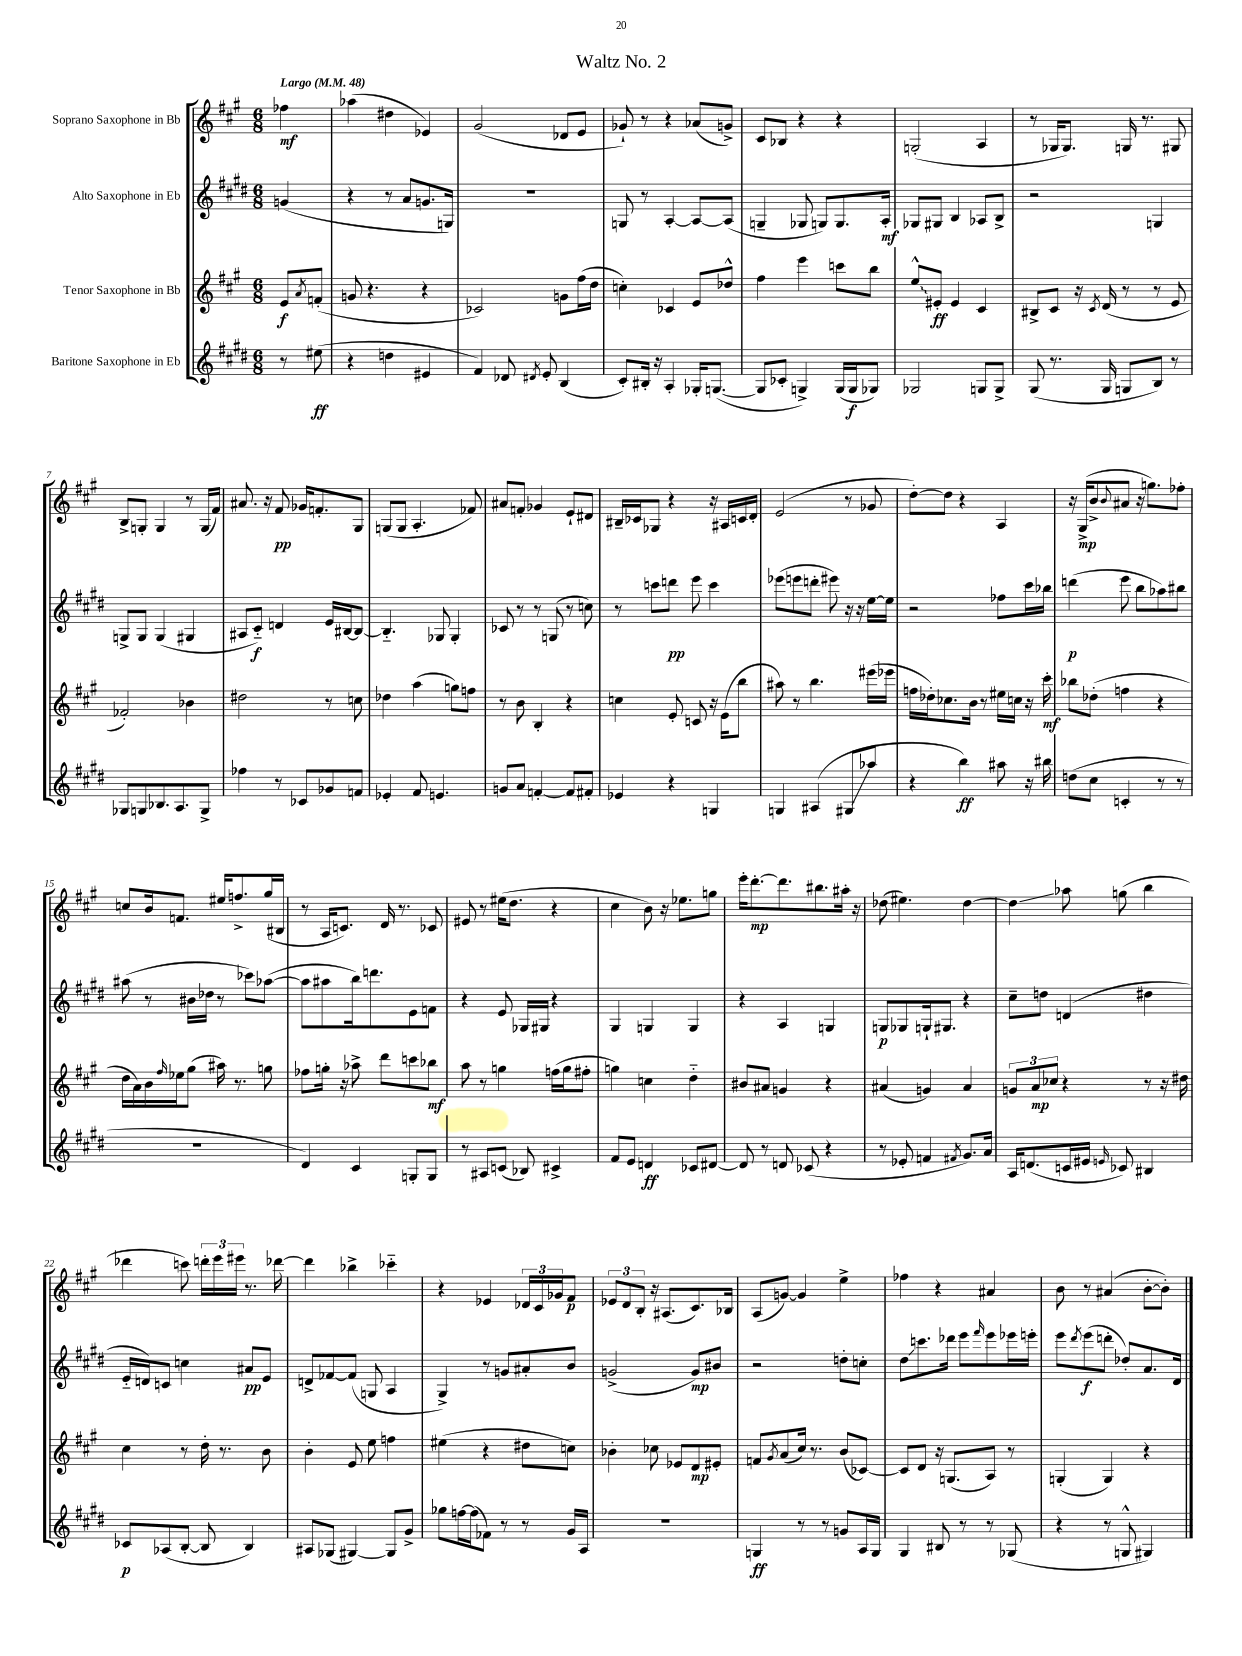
\header { title = "Waltz No. 2" }
<<
\new StaffGroup <<
\new Staff = "s0" \with { instrumentName = "Soprano Saxophone in Bb" } {
    \clef treble \key a \major \numericTimeSignature \time 6/8 \partial 4 \tempo "Largo" 4 = 48
    fes''4\mf |
    aes''4( dis''4 ees'4) |
    gis'2( des'8 e'8 |
    ges'8-!) r8 r4 aes'8( g'8->) |
    cis'8 bes8 r4 r4 |
    g2-.( a4 |
    r8 ges16 ges8.) g16 r8. gis8 |
    b8-> g8-. g4 r8 g16( fis'16) |
    ais'8. r16 fis'8\pp ges'16 f'8.-. gis8 |
    g8( g8 a4.-. fes'8) |
    ais'8 f'8-. ges'4 e'8-! dis'8 |
    bis16-- ces'16 ges8 r4 r16 ais16 c'16 d'16-. |
    e'2( r8 ges'8 |
    d''8~-.) d''8 r4 a4 |
    r16 gis16->\mp( b'8-> \appoggiatura { b'8 } ais'8 r16 g''8.) fes''8-. |
    c''8 b'16 f'8. eis''16 f''8.-> gis''16( bis16 |
    r8 a16 c'8.) d'16 r8. ces'8 |
    eis'8 r8 eis''16( d''8. r4 |
    cis''4 b'8) r16 ees''8. g''8 |
    e'''16-. d'''8.~-.\mp d'''8. bis''8. ais''16-. r16 |
    des''8( eis''4.) des''4~ |
    des''4\glissando aes''8 g''8( b''4 |
    des'''4 c'''8) \tuplet 3/2 { d'''16-. e'''16 eis'''16 } r8. des'''16~ |
    des'''4 bes''4-> ces'''4-_ |
    r4 ees'4 \tuplet 3/2 { des'16 cis'16 ges'16 } fis'8\p |
    \tuplet 3/2 { ees'8 d'8 b8-. } r16 ais8.( cis'8.) bes16 |
    a8( g'8~) g'4 e''4-> |
    fes''4 r4 ais'4 |
    b'8 r8 ais'4( b'8~-. b'8-.) \bar "|." |
}
\new Staff = "s1" \with { instrumentName = "Alto Saxophone in Eb" } {
    \clef treble \key e \major \numericTimeSignature \time 6/8 \partial 4
    g'4( |
    r4 r8 a'8 g'8. g16) |
    R2. |
    g8 r8 a4~-. a8~ a8( |
    g4-- ges8 g8) g8. a16-.\mf |
    ges8 gis8 b4 aes8 b8-> |
    r2 g4 |
    g8-> g8 g4( gis4 |
    ais8 cis'8-_\f) d'4 e'16 bis16~ bis8~ |
    bis4.-_ ges8 ges4-. |
    ces'8 r8 r8 g8( r8 c''8) |
    r8 c'''8 d'''8\pp e'''8 c'''4 |
    ees'''8( e'''8 d'''8-. eis'''8) r16 r16 e''16~ e''16 |
    r2 fes''8 cis'''16 bes''16 |
    d'''4\p( e'''8 b''8 aes''8) bis''8 |
    ais''8( r8 bis'16 des''16 r8 ces'''8) aes''8~( |
    aes''8 ais''8 b''16) d'''8. e'8 f'8 |
    r4 e'8 ges16 gis16 r4 |
    gis4 g4 g4 |
    r4 a4 g4 |
    g8\p ges8 g16-! gis8. r4 |
    cis''8-- d''8 d'4( dis''4 |
    e'16-_ d'16) c'8 c''4 ais'8\pp e'8 |
    d'8-> fes'8~ fes'8( g8 a4 |
    gis4->) r8 g'8 ais'8-. b'8 |
    g'2->( g'8\mp) bis'8 |
    r2 d''8-. c''8-. |
    dis''8\glissando c'''8. des'''16 e'''8 \grace { fis'''16 } e'''8 ees'''16 e'''16-. |
    e'''8 \acciaccatura { dis'''8 } e'''8\f( d'''8-. des''8-.) a'8. dis'16 \bar "|." |
}
\new Staff = "s2" \with { instrumentName = "Tenor Saxophone in Bb" } {
    \clef treble \key a \major \numericTimeSignature \time 6/8 \partial 4
    e'8\f \acciaccatura { a'8 } f'8-.( |
    g'8 r4. r4 |
    ces'2) g'8 fis''16( d''16 |
    c''4-.) ces'4 e'8 des''8-^ |
    fis''4 e'''4 c'''8 b''8 |
    \once \override Glissando.style = #'zigzag e''8-^\glissando eis'8-.\ff eis'4 cis'4 |
    bis8-> cis'8 r16 \acciaccatura { cis'8 } d'16( r8 r8 e'8 |
    fes'2-.) bes'4 |
    dis''2 r8 c''8 |
    des''4 a''4( g''8) f''8 |
    r8 b'8 b4-. r4 |
    c''4 e'8-. c'8 r16 e'16( b''8 |
    ais''8) r8 b''4. eis'''16( ees'''16 |
    f''16 des''16-.) ces''8. b'16 r8 eis''16 c''16 r16 cis'''16-.\mf |
    bes''8 des''8-.( f''4 r4 |
    d''16 a'16) b'16 \grace { fis''16 } ees''16 gis''8( ais''16) r8. g''8 |
    fes''8 g''16-. r16 aes''8-> d'''8 c'''8 bes''8\mf |
    a''8 r8 g''4 f''16( g''16 fis''8-. |
    g''4) c''4 d''4-_ |
    bis'8 ais'8 g'4 r4 |
    ais'4( g'4) ais'4 |
    \tuplet 3/2 { g'8 a'8\mp ces''8 } r4 r8 r16 dis''16 |
    cis''4 r8 d''16-. r8. b'8 |
    b'4-. e'8 e''8 f''4 |
    eis''4( r4 dis''8 c''8) |
    bes'4-. ces''8 ees'8 d'8\mp eis'8-. |
    f'8 \acciaccatura { gis'8 } a'8( cis''16) r8. b'8( ces'8~) |
    ces'8 d'8 r16 g8.( a8) r8 |
    g4-.( g4) r4 \bar "|." |
}
\new Staff = "s3" \with { instrumentName = "Baritone Saxophone in Eb" } {
    \clef treble \key e \major \numericTimeSignature \time 6/8 \partial 4
    r8 eis''8\ff( |
    r4 d''4 eis'4 |
    fis'4) des'8 \acciaccatura { dis'8 } e'8-. b4( |
    cis'8-.) bis16-. r16 a4-. ges16-. g8.~( |
    g8 ces'8-. g4->) g16( g16\f ges8) |
    ges2 g8 g8-> |
    gis8( r8. gis16 g8 b8) r8 |
    ges8 g8 bes8. a8. g8-> |
    fes''4 r8 ces'8 ges'8 f'8 |
    ees'4-. fis'8 e'4. |
    g'8 a'8 f'4~-. f'8 fis'8-. |
    ees'4 r4 g4 |
    g4 ais4( gis8\glissando aes''8 |
    r4 b''4\ff) ais''8 r16 bis''16 |
    d''8( cis''8 c'4-. r8 r8 |
    R2. |
    dis'4) cis'4 g8-. g8 |
    r8 ais8 c'8( bes8) cis'4-> |
    fis'8 e'8 d'4\ff ces'8 dis'8~ |
    dis'8 r8 d'8 ces'8( r4 |
    r8 ees'8-. f'4 \acciaccatura { fis'8 } gis'8.) a'16 |
    a16 d'8.( c'16 eis'16 \grace { e'16 } ces'8) bis4 |
    ces'8\p aes8( b8~-. b8 b4) |
    ais8 ges8( gis4~) gis8 gis'8-> |
    ges''8 f''16~ f''16( fes'8) r8 r8 gis'16 a16 |
    R2. |
    g4\ff r8 r8 g'8 a16 g16 |
    gis4 bis8 r8 r8 ges8( |
    r4 r8 g8-^ gis4) \bar "|." |
}
>>
>>
